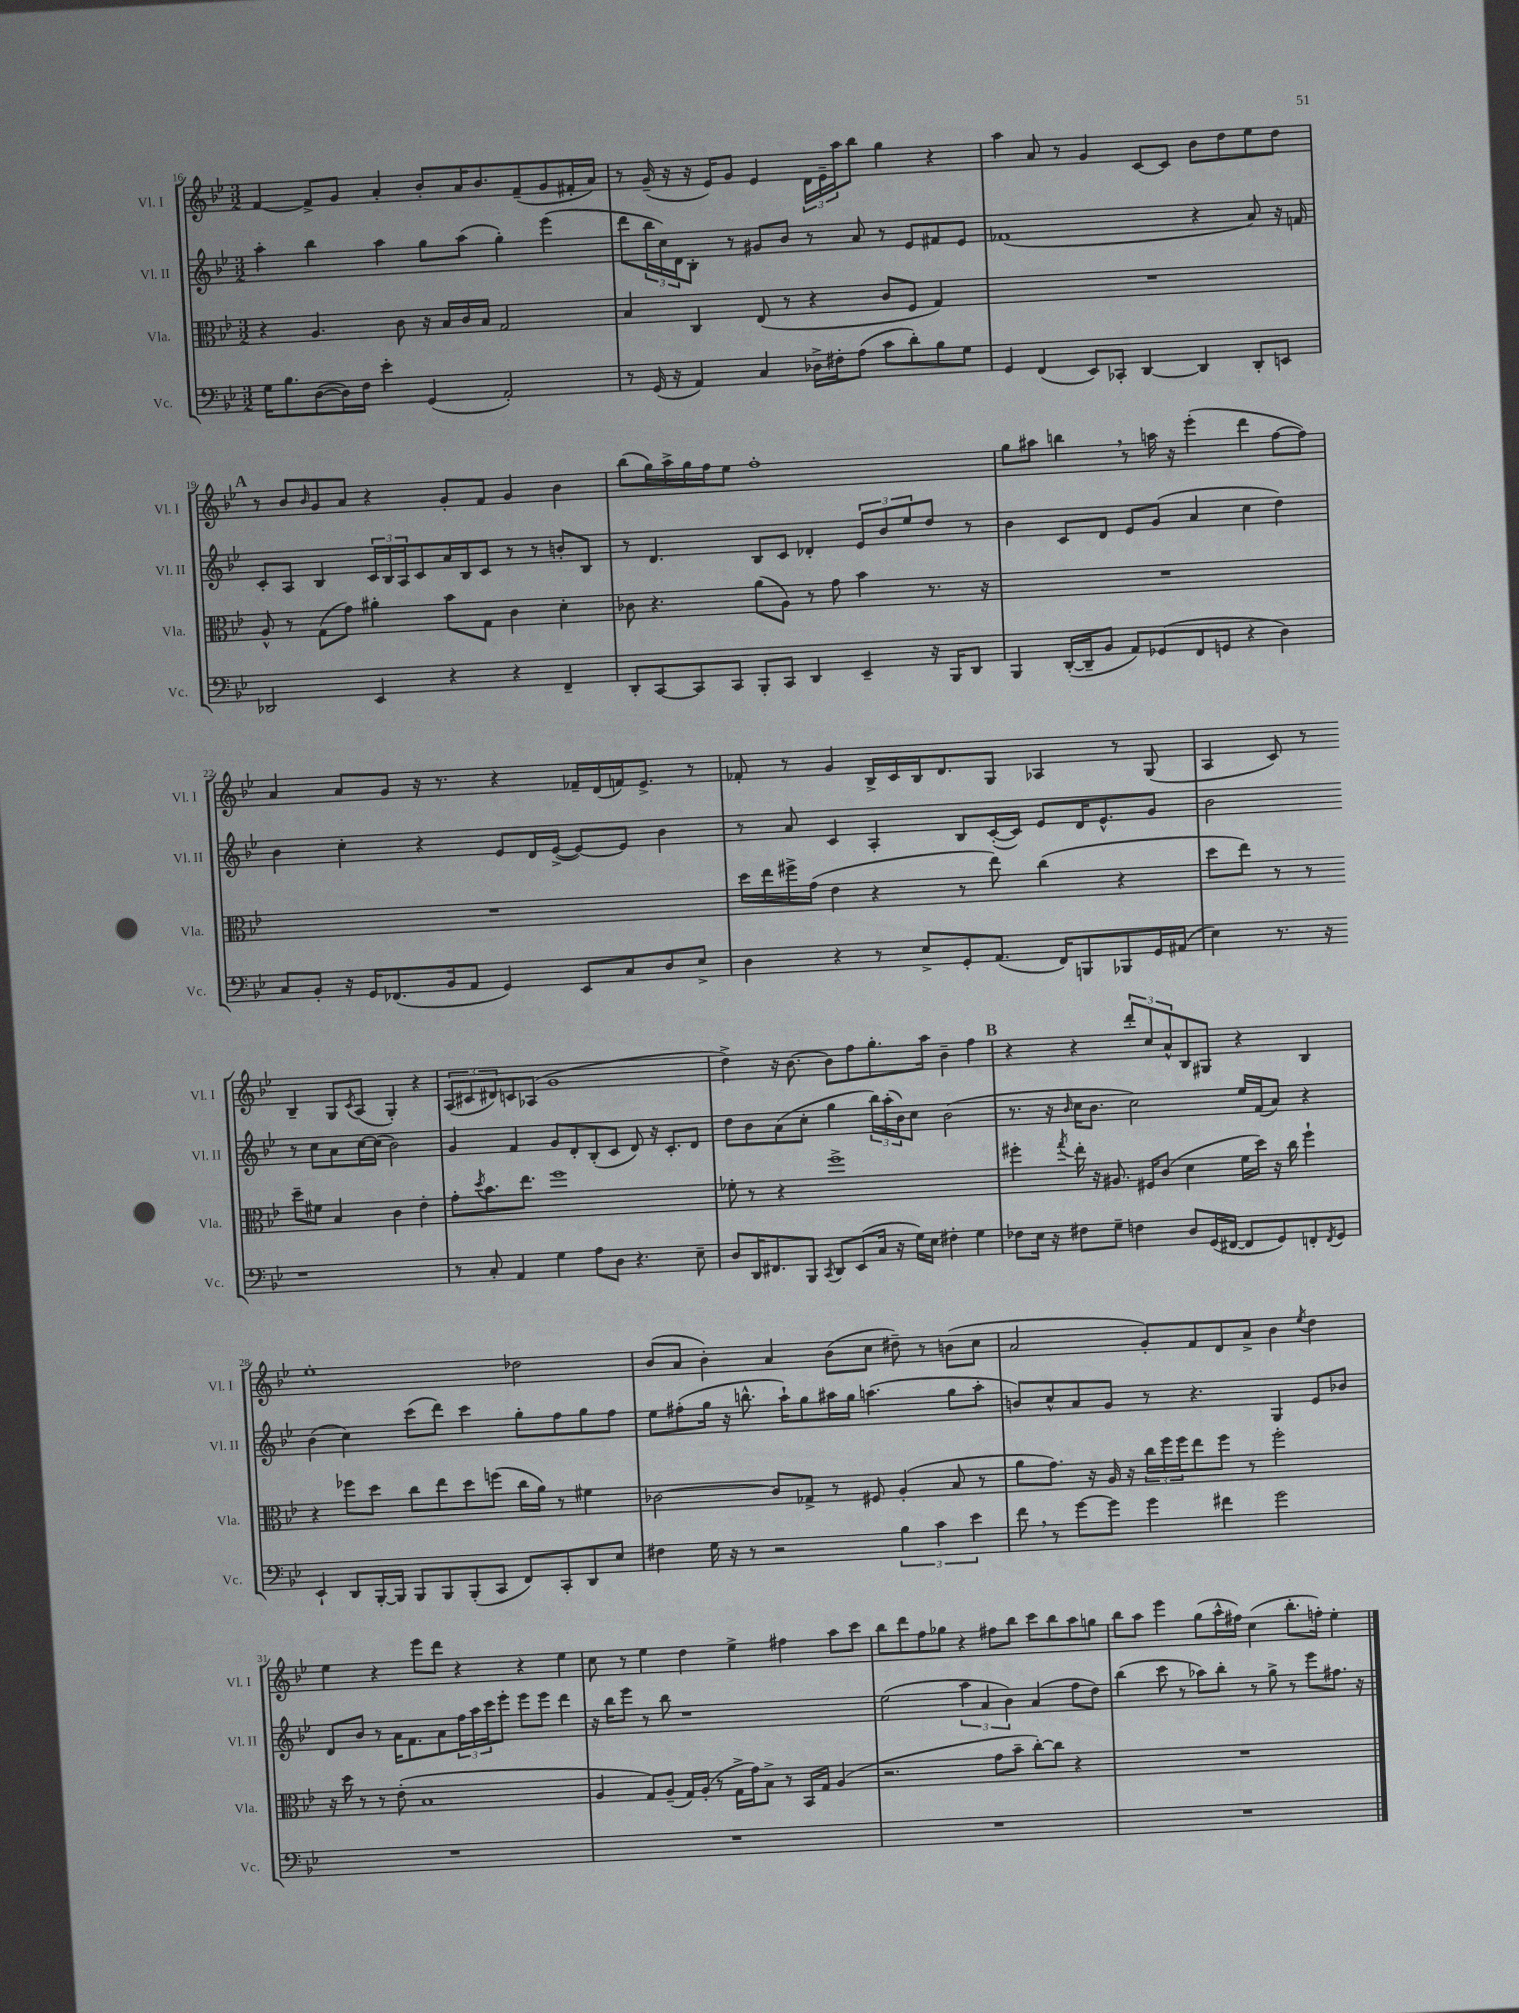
<<
\new StaffGroup <<
\new Staff = "s0" \with { instrumentName = "Vl. I" shortInstrumentName = "Vl. I" } {
    \clef treble \key bes \major \numericTimeSignature \time 3/2
    f'4~ f'8-> g'8 a'4-. bes'8-. a'16 bes'8. f'8--( g'8 fis'16-. a'16) |
    r8 g'16--( r16 r16 ees'16) g'8 ees'4 \tuplet 3/2 { d'16 ees'16-- a''16 } bes''8 g''4 r4 |
    a''4 a'8 r8 g'4 c'8~ c'8 bes'8 d''8 ees''8 d''8 |
    \mark \markup { \bold "A" } r8 bes'8 \grace { bes'16 } g'8 a'8 r4 g'8-. f'8 g'4 bes'4 |
    bes''8( g''16) a''16-> g''16 f''16 ees''8 f''1-. |
    g''8 ais''8 b''4 \breathe r8 a''16 r16 ees'''4-.( d'''4 f''8~ f''8) |
    a'4 a'8 g'8 r16 r8. r4 fes'16-- d'16( f'16) ees'8.-> r8 |
    fes'8-. r8 g'4 bes16-> c'16 bes16 d'8. g8 aes4 r8 g8( |
    a4 c'8) r8 bes4-- g8 \acciaccatura { c'8 } a8( g4-.) r4 |
    \tuplet 3/2 { a8( cis'8 dis'8) } c'8 aes8( g'1 |
    d''4->) r16 bes'8.~ bes'8 f''8 g''8.-. a''16 bes'4-- f''4 |
    \mark \markup { \bold "B" } r4 r4 \tuplet 3/2 { d'''8-. c''8 a'8-^ } bes8 gis8 r4 bes4 |
    ees''1-. des''2 |
    bes'8( a'8 bes'4-.) a'4 bes'8( c''8 dis''8--) r8 b'8( c''8 |
    a'2 g'8-.) f'8 d'8 a'8-> bes'4 \acciaccatura { ees''8 } d''4 |
    ees''4 r4 ees'''8 d'''8 r4 r4 ees''4 |
    c''8 r8 ees''4 d''4 ees''4-> fis''4 a''8 c'''8 |
    bes''8 d'''8 f''8 ges''8 r4 fis''8 bes''8 c'''8 bes''8 a''8 g''8 |
    bes''8 a''8 ees'''4 g''8( a''16-^ fis''16) c''4( bes''8.-. f''16-.) ees''4-. \bar "|." |
}
\new Staff = "s1" \with { instrumentName = "Vl. II" shortInstrumentName = "Vl. II" } {
    \clef treble \key bes \major \numericTimeSignature \time 3/2
    a''4-. bes''4 a''4 g''8 a''8( g''4-.) ees'''4( |
    d'''8 \tuplet 3/2 { bes''16 c''16) d'16 } bes8-. r8 gis'8 bes'8 r8 a'8 r8 ees'8 fis'8 ees'8 |
    fes'1( r4 a'8) r16 f'16 |
    \mark \markup { \bold "A" } c'8-. a8 bes4 \tuplet 3/2 { c'16 bes16 a16 } c'8 a'16 bes16 c'8 r8 r8 b'8-. bes8 |
    r8 d'4. bes8 c'8 des'4-. \tuplet 3/2 { ees'8 bes'8 ees''8 } d''8 r8 |
    bes'4 c'8 d'8 ees'8 g'8( a'4 c''4 d''4) |
    bes'4 c''4-. r4 ees'8 d'16 ees'16~->( ees'8~) ees'8 bes'4 |
    r8 a'8 c'4 a4-. bes8 c'16~-.( c'16) ees'8 d'16 ees'8.-^ g'8 |
    bes'2 r8 c''8 a'8 c''16~ c''16( bes'2) |
    g'4 f'4 g'8 d'8-. bes8-.( c'8 d'8) r16 c'8.-. d'8 |
    d''8 bes'8 a'8( c''8-. g''4 \tuplet 3/2 { bes''16) a''16-.( bes'16) } c''8 bes'2( |
    \mark \markup { \bold "B" } r8. r16 \grace { bes'16 } c''16 bes'8. c''2) ees''16 f'16( a'8) r4 |
    bes'4( c''4) c'''8( d'''8) c'''4 g''8-. f''8 g''8 f''8 |
    ees''8 fis''8-.( g''16 r16 b''8.-^ a''16-!) g''8 ais''16 g''16 a''4.( g''8 a''8-. |
    b'8) c''8-^ a'8 g'8 r8 r4. g4 ees'8 bes'8 |
    d'8 bes'8 r8 a'16 f'8. a'8 \tuplet 3/2 { f''16 a''16 c'''16 } ees'''8-. ees'''8 ees'''8 d'''4 |
    r16 bes''16 ees'''8 r8 bes''8 r1 |
    ees''2( \tuplet 3/2 { a''4 a'4 bes'4) } a'4( f''8 d''8) |
    bes''4( c'''8 r8 aes''8) bes''8-. r8 g''8-> r8 ees'''8 fis''8. r16 \bar "|." |
}
\new Staff = "s2" \with { instrumentName = "Vla." shortInstrumentName = "Vla." } {
    \clef alto \key bes \major \numericTimeSignature \time 3/2
    r4 a4. c'8 r16 bes16 c'16 bes16 g2 |
    bes4 c4 ees8( r8 r4 c'8 f8 g4) |
    R1. |
    \mark \markup { \bold "A" } a8-^ r8 g8( g'8) ais'4-. bes'8 g8 c'4 d'4-. |
    ces'8 r4. a'8( a8) r8 g'8 bes'4 r8. r16 |
    R1. |
    R1. |
    d''16 ees''16 fis''16-> g'16( ees'4 r4 r8 ees''8) c''4( r4 |
    d''8 ees''8) r8 r8 d''8-- fis'8 bes4 c'4 ees'4-. |
    g'8-. \acciaccatura { d''8 } bes'8. ees''8. f''1 |
    fes'8-. r8 r4 f''1-> |
    \mark \markup { \bold "B" } fis''4-. \acciaccatura { g''8 } ees''16-. r16 ais8. fis16 c'8( d'4 f'16 d''16) r16 c''16 fis''4-! |
    r4 fes''8 d''8 c''8 ees''8 d''8 f''8( c''16 a'16) r8 fis'4 |
    ces'2~ ces'8 ges8-> r8 fis8 a4-.( bes8 r8 |
    a'8 g'8.) r16 a16 r16 \tuplet 3/2 { c''16 f''16 f''16 } ees''8 f''8 r8 f''2-. |
    r16 d''16 r8 r8 ees'8-.( bes1 |
    a4 g8) a8--( g16) a16-.( r8 g16-> g'16) bes8-> r8 bes,16 g16 a4( |
    r2. g'8 bes'8-- c''8~-.) c''8 r4 |
    R1. \bar "|." |
}
\new Staff = "s3" \with { instrumentName = "Vc." shortInstrumentName = "Vc." } {
    \clef bass \key bes \major \numericTimeSignature \time 3/2
    g16 bes8. d8~( d16) f16 ees'4-. g,4( a,2-.) |
    r8 g,16( r16 a,4) c4 des16-> fis16-. a8( c'8 d'8-.) bes8 g8 |
    g,4 f,4( ees,8) ces,8-. d,4~ d,4 d,8-. e,8 |
    \mark \markup { \bold "A" } des,2 ees,4 r4 r4 f,4-- |
    d,8-. c,8~ c,8 c,8 bes,,8-. c,8 d,4 ees,4-- r16 bes,,16 d,8 |
    bes,,4 d,16~-.( d,16-- bes,8 a,8) ges,8( f,8 g,8 r4 d4) |
    c8 bes,8-. r16 g,16 fes,8.( bes,16 a,8 g,4) ees,8 c8 d8 ees8-> |
    d4 r4 r8 ees8-> g,8-. a,8.( f,16) b,,8 bes,,8 g,16 ais,16( |
    ees4) r8. r16 r1 |
    r8 c8-. a,4 g4 a8 d8 r4. ees8-- |
    d8 d,16 fis,8. bes,,8 \acciaccatura { c,8 } d,8 ees,8( c16 r16 g16) ees16 fis4-. g4 |
    \mark \markup { \bold "B" } fes8 ees16 r16 fis8 g8-- f4 d8 g,16( fis,16~ fis,8 g,8) f,8-. \acciaccatura { f,8 } g,8 |
    ees,4-! d,8 bes,,16~-. bes,,16 bes,,8 bes,,8 bes,,8-.( c,8 f,8) c,8-. d,8 ees8 |
    fis4 g16 r16 r8 r2 \tuplet 3/2 { bes4 c'4 ees'4 } |
    f'8 \breathe r8 g'8~ g'8 g'4 fis'4 g'2 |
    R1. |
    R1. |
    R1. |
    R1. \bar "|." |
}
>>
>>
\layout { \context { \Score currentBarNumber = #16 } }
